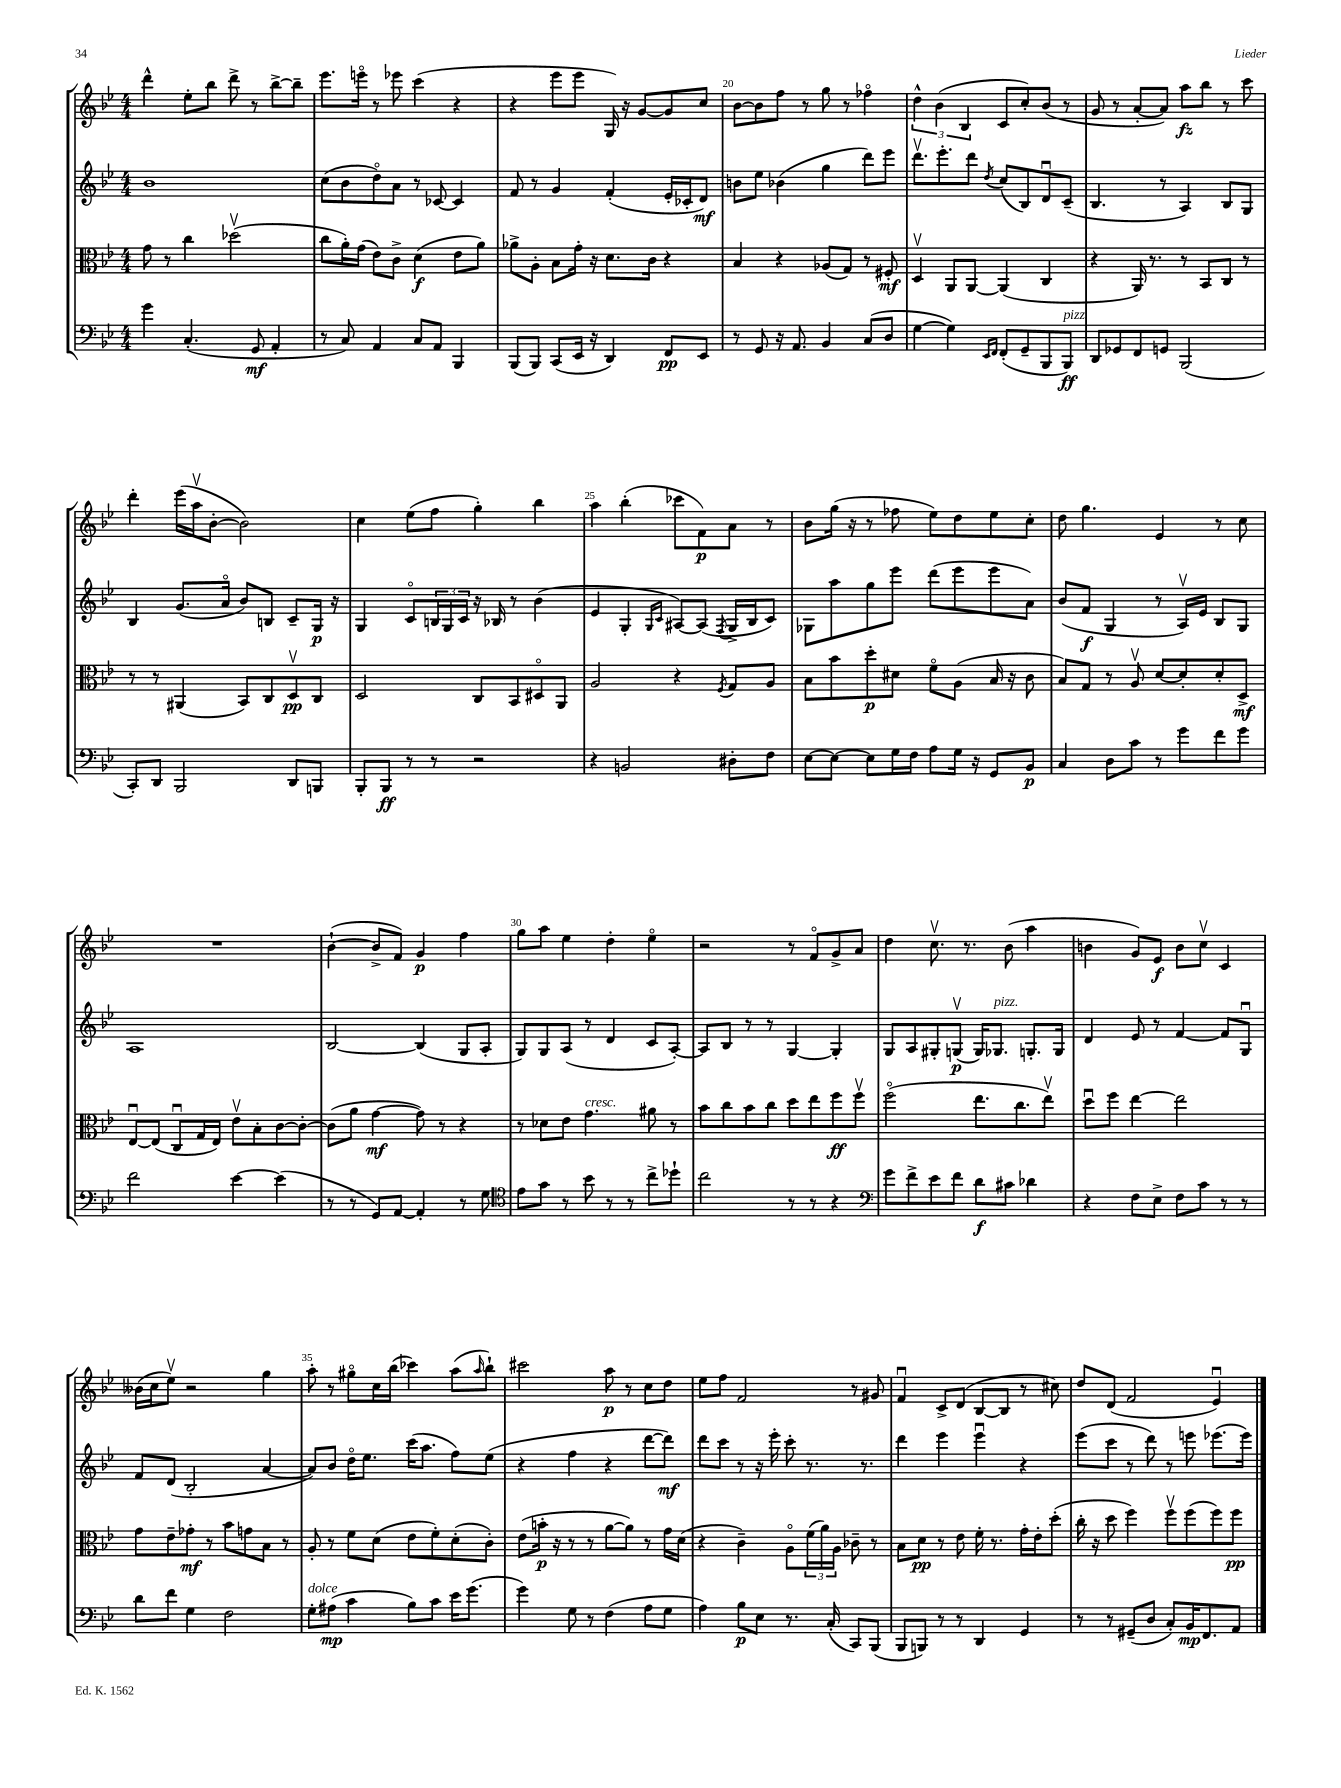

**kern	**kern	**kern	**kern
*staff4	*staff3	*staff2	*staff1
*clefF4	*clefC3	*clefG2	*clefG2
*k[b-e-]	*k[b-e-]	*k[b-e-]	*k[b-e-]
*M4/4	*M4/4	*M4/4	*M4/4
4g	8g	1b-	4ddd^^
.	8r	.	.
(4.C'	4cc	.	8ee-'
.	.	.	8bb-
.	(2dd-v	.	8ddd^
8GG	.	.	8r
4AA'	.	.	[8bb-^
.	.	.	8bb-~]
=	=	=	=
8r	8cc	(8cc	8.eee-
8C)	16a')	8b-	.
.	(16g	.	16eeeo
4AA	8e-)	8ddo)	8r
.	8c^	8a	8eee-
8C	(4d	8r	(4ccc
8AA	.	[8c-	.
4BBB-	8e-	4c-]	4r
.	8a)	.	.
=	=	=	=
(8BBB-	8a-^	8f	4r
8BBB-)	8A'	8r	.
(8CC	8B-	4g	8eee-
16EE-	16g'	.	8eee-
16r	16r	.	.
4DD)	8.d	(4f'	16G)
.	.	.	16r
.	.	.	[8g
.	16c	.	.
8FF	4r	16e-'	8g]
.	.	16c-'	.
8EE-	.	8d)	8cc
=	=	=	=
8r	4B-	8b	[8b-
8GG	.	8ee-	8b-]
16r	4r	(4b-	8ff
8.AA	.	.	.
.	.	.	8r
4BB-	(8A-	4gg	8gg
.	8G)	.	8r
(8C	8r	8ddd)	4ff-o
8D	8F#'	8eee-	.
=	=	=	=
[4G	4Dv	8.dddv	6dd^^
.	.	.	(6b-
.	.	8.eee-'	.
4G])	8AA	.	.
.	.	.	6B-
.	[8AA	8ddd	.
16qqEE-	.	.	.
16qqFF	.	8qdd	.
(8FF'	(4AA]	(8cc	8c
8GG~	.	8B-)	8cc')
8BBB-	4C	8du	(8b-
8BBB-)	.	(8c~	8r
=	=	=	=
8DD	4r	4.B-	8g
8GG-	.	.	8r
8FF	16AA)	.	[8a'
.	8.r	.	.
8GG	.	8r	8a])
(2BBB-	8r	4A)	8aa
.	8BB-	.	8bb-
.	8C	8B-	8r
.	8r	8G	8ccc
=	=	=	=
8CC')	8r	4B-	4ddd'
8DD	8r	.	.
2BBB-	(4AA#	(8.g	(16eee-
.	.	.	16aav
.	.	.	[8b-'
.	.	16ao	.
.	8BB-)	8b-)	2b-])
.	8C	8B	.
8DD	8Dv	8c~	.
8BBB	8C	16G	.
.	.	16r	.
=	=	=	=
8BBB-'	2D	4G	4cc
8BBB-	.	.	.
8r	.	8co	(8ee-
8r	.	24B	8ff
.	.	24G	.
.	.	24c	.
2r	8C	16r	4gg')
.	.	16B-	.
.	8BB-	8r	.
.	8D#o	(4b-	4bb-
.	8AA	.	.
=	=	=	=
4r	2A	4e-	4aa
2BB	.	4G'	(4bb-'
.	.	16qqG	.
.	.	16qqc	.
.	4r	[8A#)	8ccc-
.	.	(8A#]	8f)
.	8qF	8qF	.
8D#'	8G	16G^	8a
.	.	16B-	.
8F	8A	8c)	8r
=	=	=	=
[8E-	8B-	8G-	8b-
8E-_	8b-	8aa	(16gg
.	.	.	16r
8E-]	8dd'	8gg	8r
16G	8d#	8eee-	8ff-
16F	.	.	.
8A	8fo	(8ddd	8ee-)
16G	(8A	8eee-	8dd
16r	.	.	.
8GG	16B-	8eee-	8ee-
.	16r	.	.
8BB-	8c	8a)	8cc'
=	=	=	=
4C	8B-)	(8b-	8dd
.	8G	8f	4.gg
8D	8r	4G	.
8c	8Av	.	.
8r	[8d	8r	4e-
8g	8d']	16Av)	.
.	.	16e-	.
8f	8d'	8B-	8r
8g	8D^	8G	8cc
=	=	=	=
2f	[8E-u	1A	1r
.	(8E-]	.	.
.	8Cu	.	.
.	16G	.	.
.	16E-)	.	.
[4e-	8e-v	.	.
.	8B-'	.	.
(4e-]	[8c	.	.
.	8c'_	.	.
=	=	=	=
8r	(8c]	[2B-	([4b-`
8r	8a	.	.
8GG)	[4g	.	8b-^]
[8AA	.	.	8f)
4AA']	8g])	(4B-]	4g
.	8r	.	.
8r	4r	8G	4ff
8G	.	8A'	.
=	=	=	=
*clefC4	*	*	*
8e-	8r	8G)	8gg
8g	8d-	8G	8aa
8r	8e-	(8A	4ee-
8b-	4.g	8r	.
8r	.	4d	4dd'
8r	.	.	.
8cc^	8a#	8c	4ee-o
8dd-`	8r	[8A')	.
=	=	=	=
2cc	8b-	8A]	2r
.	8cc	8B-	.
.	8b-	8r	.
.	8cc	8r	.
8r	8dd	[4G	8r
8r	8ee-	.	8fo
4r	8ff	4G']	8g^
.	8ffv	.	8a
=	=	=	=
*clefF4	*	*	*
8g	(2ffo	8G	4dd
8f^	.	8A	.
8e-	.	8G#'	8.ccv
8f	.	(8Gv	.
.	.	.	8.r
8d	8.ee-	16G)	.
.	.	8.G-	.
8c#	.	.	(8b-
.	8.cc	.	.
4d-	.	8.G'	4aa
.	8ee-v)	.	.
.	.	16G	.
=	=	=	=
4r	8ddu	4d	4b
.	8ff	.	.
8F	[4ee-	8e-	8g)
8E-^	.	8r	8e-
8F	2ee-]	[4f	8b
8c	.	.	8ccv
8r	.	8f]	4c
8r	.	8Gu	.
=	=	=	=
8d	8g	8f	(16b--
.	.	.	16cc
8f	8e-~	(8d	8ee-v)
4G	8g-'	2B-'	2r
.	8r	.	.
2F	8b-	.	.
.	8g	.	.
.	8B-	[4a	4gg
.	8r	.	.
=	=	=	=
8G'	8A'	8a])	8aa'
(8A#	8r	8b-	8r
4c	8f	16ddo	8gg#o
.	.	8.ee-	.
.	(8d	.	16cc
.	.	.	(16bb-
8B-)	8e-	(16ccc	4ccc-)
.	.	8.aa	.
8c	8f')	.	.
16e-	(8d'	8ff)	(8aa
(8.g	.	.	.
.	.	.	16qqaa
.	8c')	(8ee-	8bb-`)
=	=	=	=
4g)	(8e-	4r	2ccc#
.	16b'	.	.
.	16r	.	.
8G	8r	4ff	.
8r	8r	.	.
(4F	[8a	4r	8aa
.	8a])	.	8r
8A	8r	[8ddd	8cc
8G	16g	8ddd])	8dd
.	(16d	.	.
=	=	=	=
4A)	4r	8ddd	8ee-
.	.	8ccc	8ff
8B-	4c~)	8r	2f
8E-	.	16r	.
.	.	16eee-'	.
8.r	8Ao	8ccc'	.
.	(24f	8.r	.
.	24a)	.	.
(16C'	.	.	.
.	24A	.	.
8CC)	8c-~	.	8r
.	.	8.r	.
(8BBB-	8r	.	8g#
=	=	=	=
8BBB-	8B-	4ddd	4fu
8BBB)	8d	.	.
8r	8r	4eee-	8c^
8r	8e-	.	(8d
4DD	16f'	4eee-u	[8B-
.	8.r	.	.
.	.	.	8B-]
4GG	16g'	4r	8r
.	16e-'	.	.
.	(8dd'	.	8cc#)
=	=	=	=
8r	16cc'	(8eee-	8dd
.	16r	.	.
8r	8dd	8ccc	(8d
(8GG#~	4ff)	8r	2f
8D	.	8ddd)	.
8C')	8ffv	8r	.
16BB-	(8ff	8eee	.
8.FF	.	.	.
.	8ff)	(8.eee-	4e-u)
8AA	8ff	.	.
.	.	16eee-)	.
==	==	==	==
*-	*-	*-	*-
